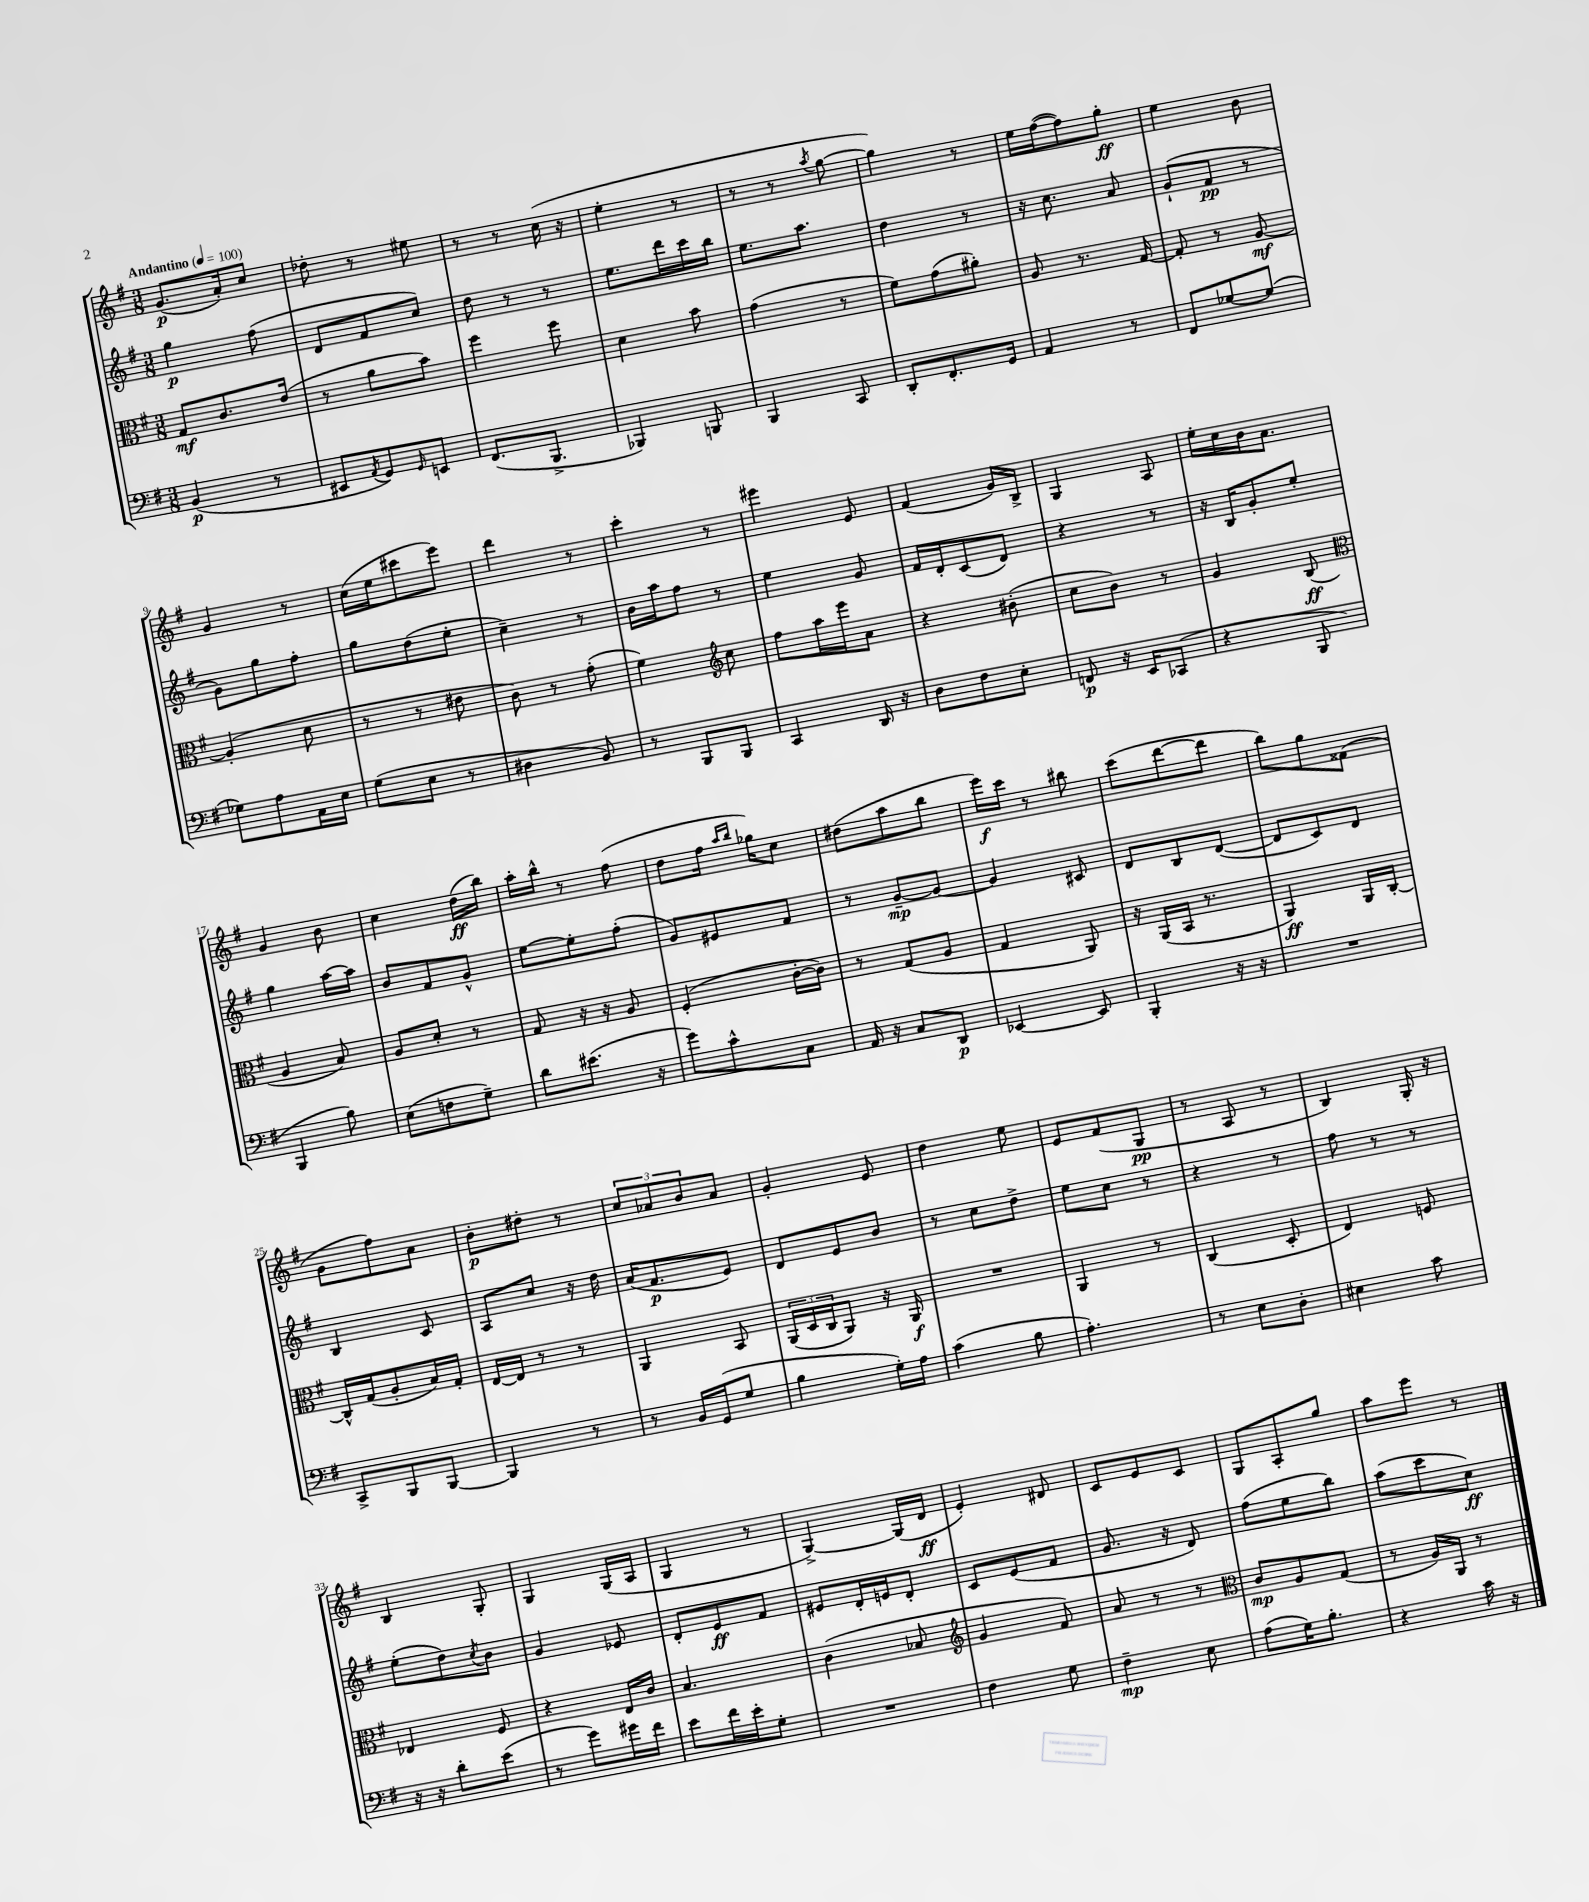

**kern	**kern	**kern	**kern
*staff4	*staff3	*staff2	*staff1
*clefF4	*clefC3	*clefG2	*clefG2
*k[f#]	*k[f#]	*k[f#]	*k[f#]
*M3/8	*M3/8	*M3/8	*M3/8
*MM100	*MM100	*MM100	*MM100
(4BB	8G	4gg	(8.g
.	8.c	.	.
.	.	.	16a')
8r	.	(8ff#	8cc
.	(16e	.	.
=	=	=	=
8EE#	8r	8d	8dd-'
8qAA	.	.	.
8GG)	8a	8f#	8r
16qqGG	.	.	.
8EE	8b)	8cc)	8ee#
=	=	=	=
(8.FF#	4ff#	8dd	8r
.	.	8r	8r
8.BBB^	.	.	.
.	8ff#	8r	(16cc
.	.	.	16r
=	=	=	=
4BBB-)	4d	8.ee	4ee'
.	.	16ddd	.
8BBB	8b	16ccc	8r
.	.	16bb	.
=	=	=	=
4BBB	(4g	8.ee	8r
.	.	.	8r
.	.	8.aa	.
.	.	.	8qaa
8CC	8r	.	[8gg
=	=	=	=
8DD'	8f#)	4dd	4gg])
8.FF#'	(8g	.	.
.	8a#')	8r	8r
16GG	.	.	.
=	=	=	=
4AA	8A	16r	16ee
.	.	8.cc	([16ff#
.	8.r	.	8ff#])
8r	.	8a	8gg'
.	[16G	.	.
=	=	=	=
8FF#	8G']	(8g`	4ee
[8G-	8r	8f#	.
(8G-]	[8A	8r	8b
=	=	=	=
8G-)	(4A']	8g)	4g
8A	.	8gg	.
16AA	8d	8ff#'	8r
16E	.	.	.
=	=	=	=
(8G	8r	8gg	(16cc
.	.	.	16ee
8E	8r	(8dd	8ccc#
8r	8e#	8ee'	8eee)
=	=	=	=
4D#	8c)	4cc~)	4ddd
.	8r	.	.
8BB)	(8g'	8r	8r
=	=	=	=
8r	4f#)	16b	4ccc'
.	.	16aa	.
8BBB	.	8ff#	.
*	*clefG2	*	*
8BBB	8cc	8r	8r
=	=	=	=
4CC	8ff#	4ee	4eee#
.	16aa	.	.
.	16eee	.	.
16DD	8a	8g	8e
16r	.	.	.
=	=	=	=
8D	4r	16f#	(4f#
.	.	16d'	.
8F#	.	(8c	.
8E'	(8b#'	8d)	16g)
.	.	.	16B^
=	=	=	=
8FF	8cc	4r	4G
16r	8b)	.	.
16EE	.	.	.
(8CC-	8r	8r	8A
=	=	=	=
4r	4g	16r	16ee'
.	.	16B	16cc
.	.	8g'	16b
.	.	.	8.a
8BBB	(8B	8ee'	.
=	=	=	=
*	*clefC3	*	*
4BBB	4A	4gg	4g
8B)	8B)	[16aa	8b
.	.	16aa]	.
=	=	=	=
(8E	8A	8b	4cc
8F	8d'	8f#	.
8G~)	8r	8g^^	(16dd
.	.	.	16bb)
=	=	=	=
8d	8G	[8ee	16aa'
.	.	.	16bb^^
(8.e#	16r	8ee']	8r
.	16r	.	.
.	8A	(8ff#'	(8ff#
16r	.	.	.
=	=	=	=
8g)	(4F#'	8g)	8dd
8c^^	.	8e#	16ff#
.	.	.	16qqaa
.	.	.	16qqbb
.	.	.	16gg-)
8C	[16c'	8f#	8cc
.	16c])	.	.
=	=	=	=
16AA	8r	8r	(8dd#
16r	.	.	.
8C	(8G	[8g~	8aa
8DD	8A	8g_	8bb
=	=	=	=
[4EE-	4G	4g]	16eee)
.	.	.	16ccc
.	.	.	8r
8EE-]	8AA)	8c#	8bb#
=	=	=	=
4BBB'	16r	8d	(8ccc
.	(16AA	.	.
.	16BB	8B	[8ddd
.	8.r	.	.
16r	.	([8d	8ddd]
16r	.	.	.
=	=	=	=
4.r	4AA)	8d]	8bb)
.	.	8c)	8gg
.	16AA	8d	(8f##
.	[16C'	.	.
=	=	=	=
8CC^	16C^^]	4B	8g
.	(16G	.	.
8BBB	8A'	.	8ff#)
[8BBB	16B)	8c	8a
.	16G'	.	.
=	=	=	=
4BBB]	[16E	8A	8b'
.	16E]	.	.
.	8r	8cc	8dd#'
8r	8r	16r	8r
.	.	16dd	.
=	=	=	=
8r	4AA	(16a	12cc
.	.	8.f#	.
.	.	.	12a-
16BB	.	.	.
.	.	.	12b
(16GG	.	.	.
8G	8BB	8e)	8a-
=	=	=	=
4B	(24AA	8d	4g'
.	24D	.	.
.	24C	.	.
.	8AA)	8e	.
16G')	16r	8b	8e
16A	16AA	.	.
=	=	=	=
(4c	4.r	8r	4dd
.	.	8cc	.
8B	.	8dd^	8ee
=	=	=	=
4.A')	4AA	8ee	8e
.	.	8cc	(8f#
.	8r	8r	8G
=	=	=	=
8r	(4C	4r	8r
8E	.	.	8A
8D'	8D'	8r	8r
=	=	=	=
4E#	4E)	8ff#	4B)
.	.	8r	.
8c	8F	8r	16G'
.	.	.	16r
=	=	=	=
16r	4E-	(8ee'	4B
16r	.	.	.
8d'	.	8dd)	.
.	.	8qcc	.
(8e	8F#	8b	8G'
=	=	=	=
8r	4r	4g	4G
8g)	.	.	.
16g#	16E	8e-	(16G
16f#	16c	.	16A
=	=	=	=
8e	4.B	8d'	4G
16f#	.	8e	.
16e'	.	.	.
8G'	.	8f#	8r
=	=	=	=
4.r	(4c	8e#	[4G^)
.	.	16d'	.
.	.	16e	.
.	8B-	8d'	(16G]
.	.	.	16d
=	=	=	=
*	*clefG2	*	*
4F#	4g	8c	4e')
.	.	(8e	.
8G	8f#)	8f#	8d#
=	=	=	=
4F#~	8a	8.g	8c
.	8r	.	8e
.	.	16r	.
8E	8r	8d)	8c
=	=	=	=
*	*clefC3	*	*
(8A	8c	(8ff#	8G
16G)	8A	8ee	8A'
8.B'	.	.	.
.	(8G	8bb)	8gg
=	=	=	=
4r	8r	(8aa	8aa
.	16A)	8ccc	8eee
.	16AA	.	.
16c	8r	8cc)	8r
16r	.	.	.
==	==	==	==
*-	*-	*-	*-
